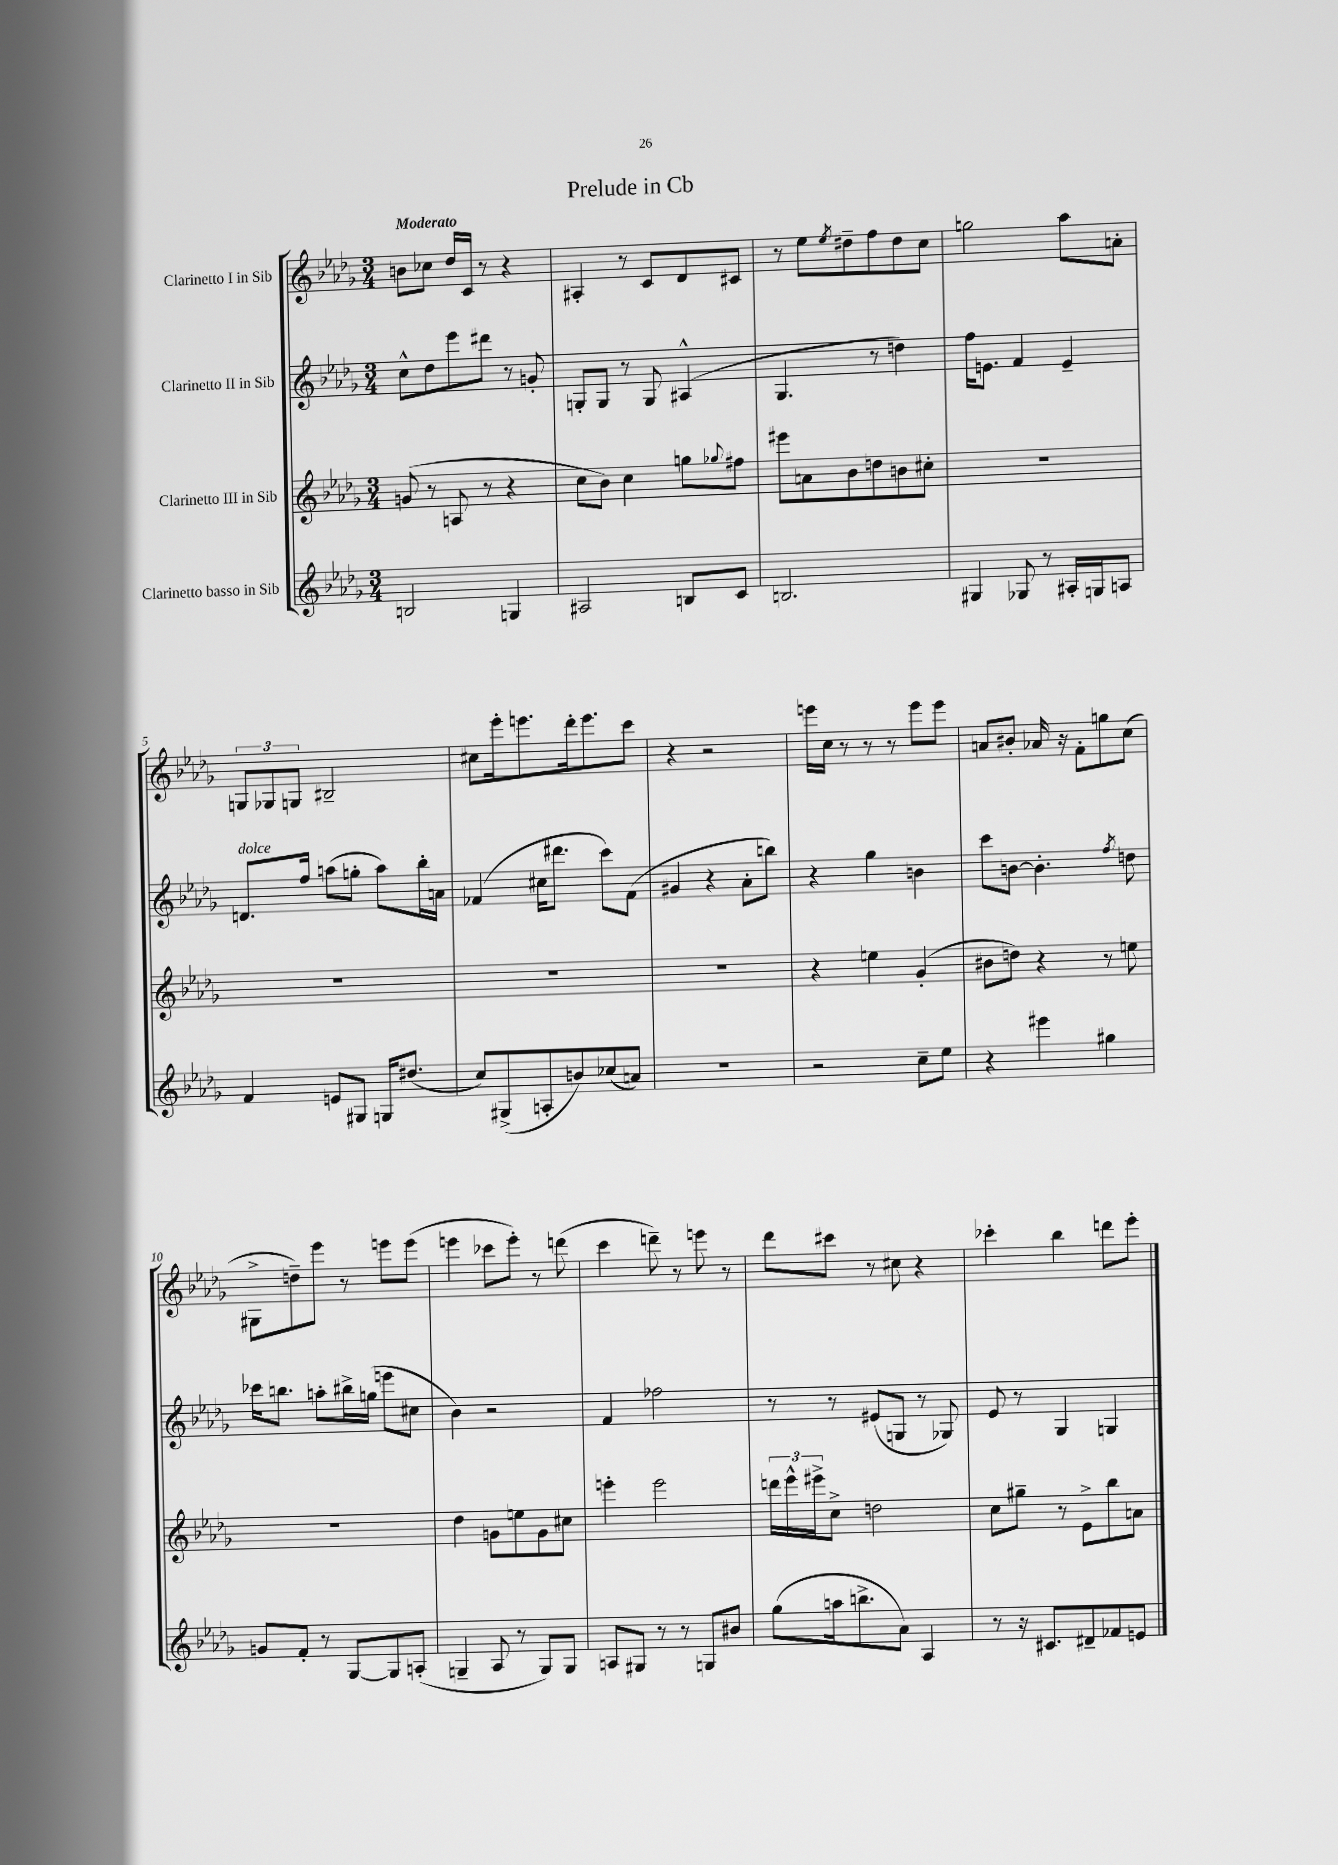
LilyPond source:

\header { title = "Prelude in Cb" }
<<
\new StaffGroup <<
\new Staff = "s0" \with { instrumentName = "Clarinetto I in Sib" } {
    \clef treble \key des \major \numericTimeSignature \time 3/4 \tempo "Moderato"
    b'8 ces''8 des''16 c'16 r8 r4 |
    ais4-. r8 c'8 des'8 cis'8 |
    r8 ees''8 \acciaccatura { ees''8 } dis''8-- f''8 dis''8 c''8 |
    g''2 aes''8 a'8-. |
    \tuplet 3/2 { g8 ges8 g8 } bis2-- |
    cis''8 ees'''16-. e'''8. des'''16-. e'''8. c'''8 |
    r4 r2 |
    e'''16 c''16 r8 r8 r8 e'''8 e'''8 |
    a'8 bis'8-. aes'16 r16 f'8-. g''8 c''8( |
    gis8-> d''8--) ees'''8 r8 e'''8 e'''8( |
    e'''4 ces'''8 e'''8-.) r8 d'''8( |
    c'''4 d'''8--) r8 e'''8 r8 |
    des'''8 cis'''8 r8 cis''8 r4 |
    ces'''4-. bes''4 d'''8 ees'''8-. \bar "|." |
}
\new Staff = "s1" \with { instrumentName = "Clarinetto II in Sib" } {
    \clef treble \key des \major \numericTimeSignature \time 3/4
    c''8-^ des''8 ees'''8 dis'''8 r8 g'8-. |
    g8-. g8 r8 g8 ais4-^( |
    ges4. r8 d''4) |
    f''16 e'8. f'4 e'4-- |
    d'8.^\markup { \italic "dolce" } f''16 a''8( g''8-. a''8) bes''16-. a'16 |
    fes'4( cis''16 dis'''8. c'''8) fes'8( |
    gis'4 r4 aes'8-. b''8) |
    r4 ges''4 b'4 |
    c'''8 b'8~ b'4.-. \acciaccatura { f''8 } d''8 |
    ces'''16 b''8. a''8-. bis''16-> g''16( e'''8 cis''8 |
    bes'4) r2 |
    f'4 fes''2 |
    r8 r8 eis'8( g8 r8 ges8) |
    ees'8 r8 ges4 g4 \bar "|." |
}
\new Staff = "s2" \with { instrumentName = "Clarinetto III in Sib" } {
    \clef treble \key des \major \numericTimeSignature \time 3/4
    g'8( r8 a8 r8 r4 |
    c''8 bes'8) c''4 g''8 \appoggiatura { ges''8 } fis''8 |
    eis'''8 a'8 bes'8 d''8 b'8 cis''8-. |
    R2. |
    R2. |
    R2. |
    R2. |
    r4 e''4 ges'4-.( |
    bis'8 d''8) r4 r8 e''8 |
    R2. |
    des''4 g'8 e''8 g'8 cis''8 |
    e'''4-. e'''2 |
    \tuplet 3/2 { d'''16 ees'''16-^ eis'''16-> } c''8-> d''2 |
    c''8 gis''8-- r8 ees'8-> bes''8 a'8 \bar "|." |
}
\new Staff = "s3" \with { instrumentName = "Clarinetto basso in Sib" } {
    \clef treble \key des \major \numericTimeSignature \time 3/4
    b2 g4 |
    ais2 b8 c'8 |
    b2. |
    gis4 ges8 r8 ais16-. g16 a8 |
    f'4 e'8 gis8 g16 dis''8.( |
    c''8) gis8->( a8-. b'8) ces''8( a'8) |
    R2. |
    r2 c''8-- ees''8 |
    r4 eis'''4 gis''4 |
    g'8 f'8-. r8 ges8~ ges8 a8-.( |
    g4-- aes8 r8 g8) g8 |
    a8 gis8 r8 r8 g8 bis'8 |
    ges''8( a''16 b''8.-> aes'8) aes4 |
    r8 r16 cis'8. dis'8-- fes'8 e'8 \bar "|." |
}
>>
>>
